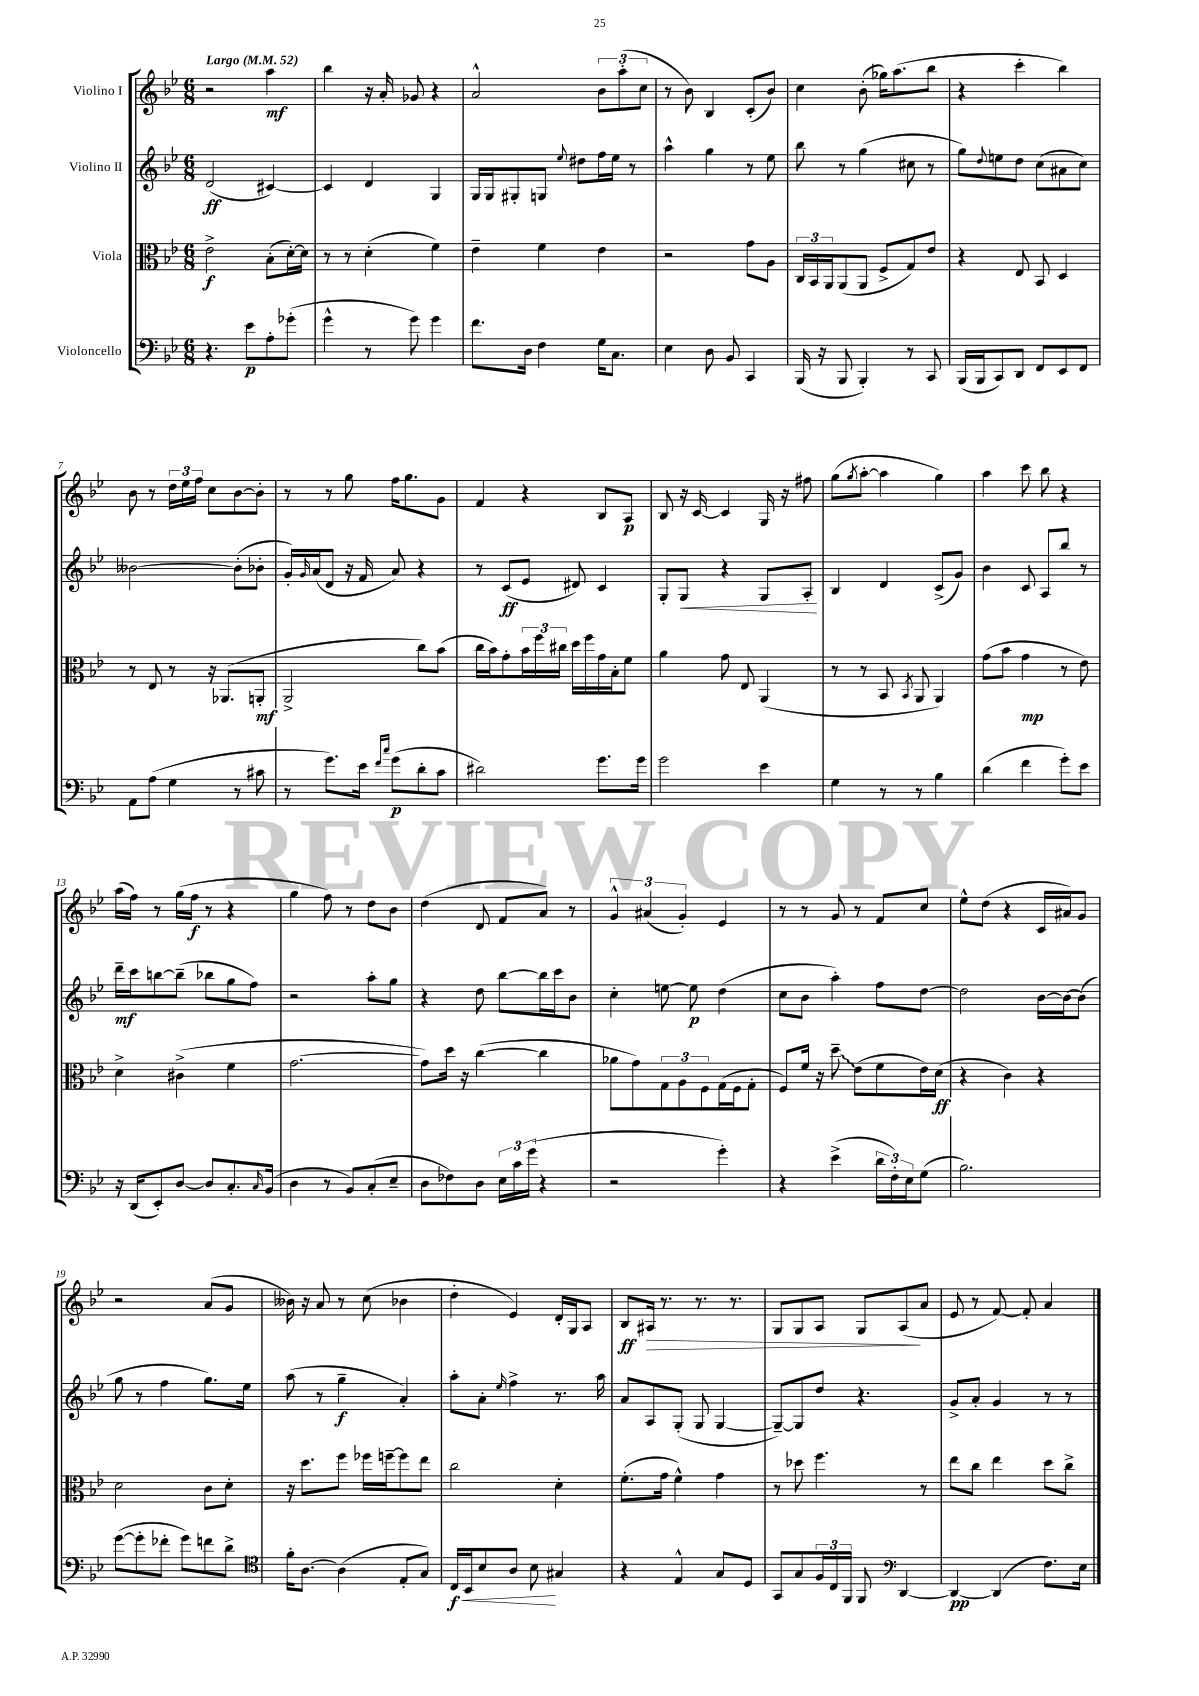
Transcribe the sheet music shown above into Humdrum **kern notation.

**kern	**kern	**kern	**kern
*staff4	*staff3	*staff2	*staff1
*clefF4	*clefC3	*clefG2	*clefG2
*k[b-e-]	*k[b-e-]	*k[b-e-]	*k[b-e-]
*M6/8	*M6/8	*M6/8	*M6/8
*MM52	*MM52	*MM52	*MM52
4.r	2e-^	(2d	2r
8e-	.	.	.
8A'	(8B-'	[4c#)	4aa
(8g-'	[16d')	.	.
.	16d]	.	.
=	=	=	=
4g^^	8r	4c#]	4bb-
.	8r	.	.
8r	(4d'	4d	16r
.	.	.	16a'
8g)	.	.	8g-
4g	4f)	4G	4r
=	=	=	=
8.f	4e-~	16G	2a^^
.	.	16G	.
.	.	8G#'	.
16D	.	.	.
4F	4f	8G	.
.	.	8qqee-	.
.	.	8dd#	.
16G	4e-	16ff	12b-
8.C	.	16ee-	.
.	.	.	(12aa'
.	.	8r	.
.	.	.	12cc
=	=	=	=
4E-	2r	4aa^^	8r
.	.	.	8b-)
8D	.	4gg	4B-
8BB-	.	.	.
4CC	8g	8r	(8c'
.	8A	8ee-	8b-)
=	=	=	=
(16BBB-	24C	8bb-	4cc
.	24BB-	.	.
16r	.	.	.
.	24AA	.	.
8BBB-	(8AA	8r	.
4BBB-')	8AA	(4gg	(8b-'
.	8F^	.	16gg-)
.	.	.	(8.aa
8r	8G)	8cc#	.
8CC	8e-	8r	8bb-
=	=	=	=
(16BBB-	4r	8gg)	4r
16BBB-	.	.	.
.	.	8qqdd	.
8CC)	.	8ee	.
8DD	8E-	8dd	4ccc'
8FF	8BB-	(8cc	.
8EE-	4D	8a#	4bb-)
8FF	.	8cc)	.
=	=	=	=
8AA	8r	[2b--	8b-
(8A	8E-	.	8r
4G	8r	.	24dd
.	.	.	24ee-
.	.	.	24ff
.	16r	.	8cc
.	(8.AA-	.	.
8r	.	(8b--']	[8b-
8c#	8AA'	8b-'	8b-']
=	=	=	=
8r	2AA^	16g')	8r
.	.	16qqg	.
.	.	(16a	.
8.g)	.	8d	8r
.	.	16r	8gg
16e-	.	16f	.
16qqf	.	.	.
16qqcc	.	.	.
(8g	.	8a)	16ff
.	.	.	8.gg
8d'	8cc)	4r	.
8c	(8b-	.	8g
=	=	=	=
2d#)	16cc	8r	4f
.	16b-)	.	.
.	8g'	(8c	.
.	24b-	8e-	4r
.	24ff	.	.
.	24cc#	.	.
.	16dd	8d#)	.
.	16ff	.	.
8.g	16g	4c	8B-
.	16B-'	.	.
.	8f	.	8A
16g	.	.	.
=	=	=	=
2g	4a	8G'	8B-
.	.	8G	16r
.	.	.	[16c
.	8g	4r	4c]
.	8E-	.	.
4e-	(4AA	8G	16G
.	.	.	16r
.	.	8A'	8ff#
=	=	=	=
4G	8r	4B-	(8gg
.	.	.	8qgg
.	8r	.	[8aa'
8r	8BB-	4d	4aa]
.	8qBB-	.	.
8r	8AA	.	.
4B-	4AA)	(8c^	4gg)
.	.	8g)	.
=	=	=	=
(4d	(8g	4b-	4aa
.	8b-	.	.
4f	4g	8c	8ccc
.	.	8A	8bb-
8g')	8r	8bb-	4r
8e-	8e-)	8r	.
=	=	=	=
16r	4d^	16ddd~	(16aa
(16DD	.	16ccc	16ff)
8EE-')	.	[8bb	8r
[8D	(4c#^	(8bb~]	(16gg
.	.	.	16ff
8D]	.	8bb-	8r
8.C'	4f	8gg	4r
.	.	8ff)	.
16qqC	.	.	.
(16BB-	.	.	.
=	=	=	=
4D	[2.g	2r	4gg
8r	.	.	8ff)
8BB-)	.	.	8r
(8C'	.	8aa'	8dd
8E-~	.	8gg	8b-
=	=	=	=
8D	8g])	4r	(4dd
8F-)	16dd	.	.
.	16r	.	.
8D	([4cc	8dd	8d
24E-	.	[8bb-	8f
24c	.	.	.
(24g	.	.	.
4r	4cc]	16bb-]	8a)
.	.	16ccc	.
.	.	8b-	8r
=	=	=	=
2r	8a-	4cc'	6g^^
.	8g)	.	.
.	.	.	(6a#
.	12G	[8ee	.
.	12A	.	6g')
.	.	8ee]	.
.	12F	.	.
4g')	(16G	(4dd	4e-
.	16F	.	.
.	8G'	.	.
=	=	=	=
4r	8F)	8cc	8r
.	16f	8b-	8r
.	16r	.	.
(4e-^	8dd~	4aa')	8g
.	(8e-	.	8r
24d	8f	8ff	8f
24F')	.	.	.
24E-	.	.	.
(8G	16e-)	[8dd	8cc
.	(16d	.	.
=	=	=	=
2.B-)	4r	2dd]	8ee-^^
.	.	.	(8dd
.	4c)	.	4r
.	4r	[16b-	16c
.	.	16b-_	16a#)
.	.	(8b-]	8g
=	=	=	=
([8g	2d	8gg	2r
8g']	.	8r	.
8f-'	.	4ff	.
8g)	.	.	.
8f	8c	8.gg)	(8a
8d^	8d'	.	8g
.	.	16ee-	.
=	=	=	=
*clefC4	*	*	*
16f'	16r	(8aa	16b--)
[8.A	8.dd	.	16r
.	.	8r	8a
(4A]	8ff	4gg~	8r
.	16ff-	.	(8cc
.	[16ff~	.	.
8E-'	8ff]	4a')	4b-
8G)	8ee-	.	.
=	=	=	=
16C	2cc	8aa'	4dd'
16BB-	.	.	.
8B-	.	8a'	.
.	.	16qqee-	.
8A	.	4ff^	4e-)
8B-	.	.	.
4G#	4d'	8.r	16d'
.	.	.	16G
.	.	.	8A
.	.	16aa	.
=	=	=	=
4r	(8.f'	8a	8B-
.	.	8A	16A#
.	16g	.	8.r
4E-^^	4f^^)	(8G'	.
.	.	8G	8.r
8G	4g	[4G	.
.	.	.	8.r
8D	.	.	.
=	=	=	=
8GG	8r	8G~_)	8G
8G	8dd-	8G]	8G
24F	4.ff	8dd	8A
24C	.	.	.
24FF	.	.	.
8FF	.	4.r	8G
*clefF4	*	*	*
[4DD	.	.	(8A
.	8r	.	8a
=	=	=	=
4DD_	8ee-	8g^	8e-
.	8cc	8a'	8r
(4DD]	4ee-	4g	[8f)
.	.	.	8f']
8.F)	8dd	8r	4a
.	8cc^	8r	.
16E-	.	.	.
==	==	==	==
*-	*-	*-	*-
